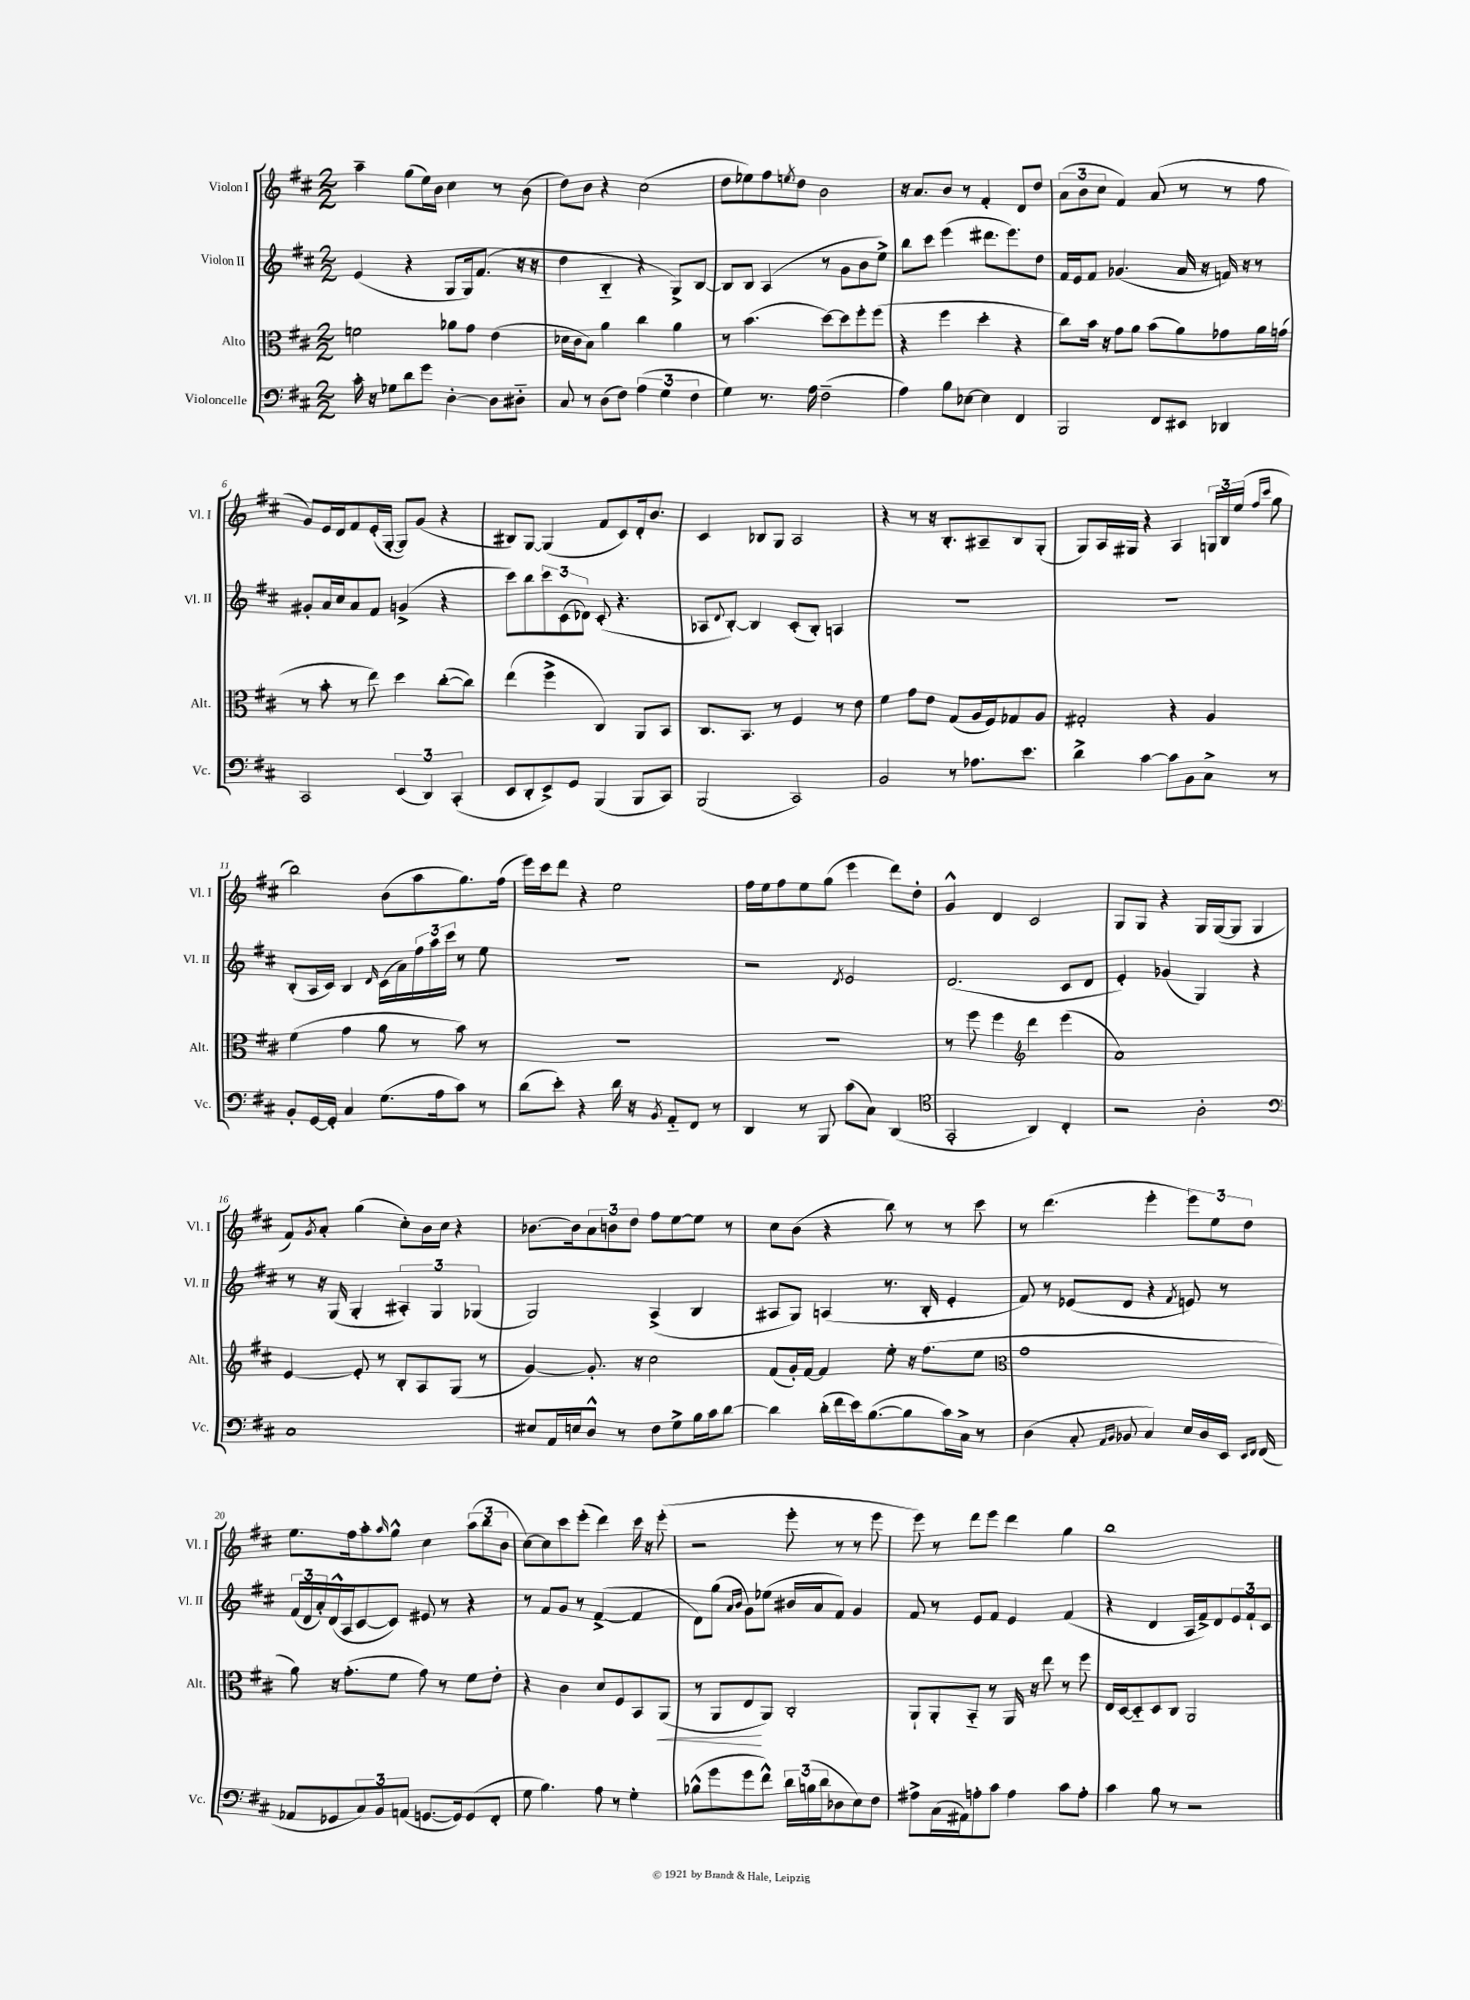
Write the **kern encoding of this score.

**kern	**kern	**kern	**kern
*staff4	*staff3	*staff2	*staff1
*clefF4	*clefC3	*clefG2	*clefG2
*k[f#c#]	*k[f#c#]	*k[f#c#]	*k[f#c#]
*M2/2	*M2/2	*M2/2	*M2/2
16c#'\	2f\	(4e/	4aa~\
16r	.	.	.
8G-\L	.	.	.
8d\	.	4r	(8gg\L
8g\J	.	.	16ee\L)
.	.	.	16b\JJ
[4D'\	8a-\L	8G/L	4cc#\
.	8g\J	16G/k)	.
.	.	(8.f#/J	.
8D\]L	(4e\	.	8r
8D#'~\J	.	16r	(8b\
.	.	16r	.
=	=	=	=
8C#/	16d-\LL	4dd\	8dd\L)
.	16c#\J	.	.
8r	8B\J)	.	8b\J
(8D\L	4a\	4B'~/	4r
8F#\J)	.	.	.
(6A\	4cc#\	4r	(2cc#\
6G\	.	.	.
.	4a\	8G^/L)	.
6F#\	.	.	.
.	.	[8B/J	.
=	=	=	=
4G\)	8r	8B/]L	8dd\L
.	(4.b\	8B/J	8ee-\)
8.r	.	(4A/	8ff#\
.	.	.	8qee/
.	.	.	8dd\J
16A\	.	.	.
(2F#~\	[8dd\L)	8r	2b\
.	8dd\]	8g\L	.
.	8ff#'\	8b\	.
.	(8ff#\J	8ee^\J)	.
=	=	=	=
4A\)	4r	8bb\L	16r
.	.	.	8.a/L
.	.	8ccc#\J	.
8B\L	4ff#\	(4eee\	8b/J
[8E-\J	.	.	8r
4E-\]	4dd'\	8.ddd#\L	4f#'/
.	.	8.eee\)	.
4FF#/	4r	.	8d/L
.	.	8dd\J	8dd/J
=	=	=	=
2BBB/	8cc#\L)	16f#/LL	(12a\L
.	.	16e/J	.
.	.	.	12b\
.	16b\Jk	8f#/J	.
.	.	.	12cc#\J
.	16r	.	.
.	8g\L	(4.g-/	4f#/)
.	8a\J	.	.
8FF#/L	(8b\L	.	(8a/
8EE#/J	8a\)	16a/	8r
.	.	16r	.
4DD-/	8g-\	16f/)	8r
.	.	16r	.
.	16a\L	8r	8ff#\
.	(16g\JJ	.	.
=	=	=	=
2CC#/	8r	8g#'/L	8g/L)
.	8b'\	16a/L	16e/L
.	.	16cc#/J	16d/J
.	8r	8a/	8f#/
.	8ee\)	8f#/J	(16e'/L
.	.	.	[16G'/JJ
(6EE/	4dd\	(4g^/	8G/]L)
.	.	.	(8g/J
6DD/)	.	.	.
.	([8cc#'\L	4r	4r
(6CC#'/	.	.	.
.	8cc#\]J)	.	.
=	=	=	=
8EE/L	(4ee\	8ccc#\L)	8B#/L)
8DD'/	.	8bb\	[8G/J
8EE^/)	4ff#^\	12ccc#\	(4G/]
.	.	(12c#\	.
8GG/J	.	.	.
.	.	12d-\J)	.
(4BBB/	4C#/)	(8c#'/	8f#/L
.	.	4.r	8c#/)
8BBB/L	8AA/L	.	16d'/k
.	.	.	8.b/J
8CC#/J)	8BB/J	.	.
=	=	=	=
(2BBB/	8.C#/L	8A-/L	4c#/
.	.	8qqd/	.
.	.	[8B'/J)	.
.	8.BB/J	.	.
.	.	4B/]	8B-/L
.	8r	.	8G/J
2CC#/)	4F#/	(8c#'/L	2A/
.	.	8B'/J)	.
.	8r	4A/	.
.	8e\	.	.
=	=	=	=
2BB/	4f#\	1r	4r
.	8g\L	.	8r
.	8e\J	.	16r
.	.	.	8.B'/L
8r	(8G/L	.	.
8.A-\L	16A/L	.	8A#~/
.	16F#/J)	.	.
.	8G-/	.	8B/
8.e\J	.	.	.
.	8A/J	.	(8G'/J
=	=	=	=
4d^\	2G#'/	1r	8G/L)
.	.	.	16A/L
.	.	.	16G#/JJ
[4c#\	.	.	4r
8c#\]L	4r	.	4A/
8BB\	.	.	.
8C#^\J	4A/	.	24G/LL
.	.	.	24B/
.	.	.	(24ee/JJ
.	.	.	16qqff#/LL
.	.	.	16qqccc#/JJ
8r	.	.	8gg\
=	=	=	=
8BB'/L	(4f#\	(8B'/L	2bb\)
[16GG/L	.	16A/L	.
16GG'/]JJ	.	16c#/JJ)	.
4C#/	4g\	4B/	.
.	.	16qqd/	.
(8.G\L	8a\	(16c#\LL	(8b\L
.	.	16a\)	.
.	8r	24ff#\	8aa\
.	.	24aa\	.
16A\k	.	.	.
.	.	24ccc#\JJ	.
8c#\J)	8b\)	8r	8.gg\)
8r	8r	8ee\	.
.	.	.	(16ff#\Jk
=	=	=	=
(8d\L	1r	1r	16eee\LL)
.	.	.	16ccc#\J
8e'\J)	.	.	8ddd\J
4r	.	.	4r
16d\	.	.	2ee\
16r	.	.	.
8qBB/	.	.	.
8AA'~/L	.	.	.
8FF#/J	.	.	.
8r	.	.	.
=	=	=	=
4DD/	1r	2r	16ff#\LL
.	.	.	16ee\J
.	.	.	8ff#\
8r	.	.	8ee\
8BBB/	.	.	(8gg\J
.	.	8qd/	.
(8c#\L	.	2e/	4eee\
8C#\J)	.	.	.
(4DD/	.	.	8ddd\L)
.	.	.	8dd'\J
=	=	=	=
*clefC4	*	*	*
2GG'/	8r	(2.d/	4g^^/
.	8ff#\	.	.
.	4ff#\	.	4d/
*	*clefG2	*	*
4AA/)	4ddd\	.	2c#/
4C#'/	(4eee\	8c#/L	.
.	.	8d/J	.
=	=	=	=
2r	1a)	4e'/)	8G/L
.	.	.	8G/J
.	.	(4g-/	4r
2A'\	.	4G/)	16G/LL
.	.	.	([16G/J
.	.	.	8G/]J
.	.	4r	4G/
=	=	=	=
*clefF4	*	*	*
1C#	[4e/	8r	8f#/L)
.	.	.	8qg/
.	.	16r	8a'/J
.	.	(16G/	.
.	8e'/]	4G'/	(4gg\
.	8r	.	.
.	8B'/L	6A#'/)	8cc#'\L)
.	8A/	.	16b\L
.	.	6G/	.
.	.	.	16cc#\JJ
.	(8G/J	.	4r
.	.	(6G-/	.
.	8r	.	.
=	=	=	=
8E#/L	[4g/)	2G/)	[8.b-\L
16AA/L	.	.	.
16E/J	.	.	16b-\]k
8D^^/J	8.g'/]	.	12a\
.	.	.	12b\
8r	.	.	.
.	.	.	12dd\J
.	16r	.	.
8F#\L	2cc#\	(4A^/	8ff#\L
8G^\	.	.	[8ee\
16B\L	.	4B/	8ee\]J
16c#\J	.	.	.
[8d\J	.	.	8r
=	=	=	=
4d\]	(8f#/L	8A#/L	8cc#\L
.	16g'/L)	8G/J)	(8b\J
.	[16f#/JJ	.	.
(16d'\LL	4f#/]	(4A/	4r
16f#\	.	.	.
16e\J)	.	.	.
([8.B\	.	.	.
.	8ee'\	8.r	8bb\)
8B\]	16r	.	8r
.	(8.ff#\L	16B'/	.
16c#\L)	.	4e'/	8r
16C#^\JJ	.	.	.
8r	8ee\J	.	8ccc#\
=	=	=	=
*	*clefC3	*	*
(4D\	1g	8f#/)	8r
.	.	8r	(4.ddd\
8C#'/	.	(8e-/L	.
16qqAA/LL	.	.	.
16qqBB/JJ	.	.	.
8BB-/	.	8d/J	.
4C#/)	.	4r	4eee'\
.	.	8qf#/	.
16E/LL	.	8e/)	12eee\L)
16D/	.	.	.
.	.	.	12ee\
16EE/JJ	.	8r	.
.	.	.	12dd\J
16qqEE/LL	.	.	.
16qqFF#/JJ	.	.	.
(16FF#/	.	.	.
=	=	=	=
8AA-/L	8a\)	(24f#/LL	8.ee\L
.	.	24d/	.
.	.	24a'/)	.
8GG-/	16r	(16d^^/	.
.	(8.g'\L	16A/J	16ff#\k
12C#/)	.	[8c#/	8aa'\
12BB/	.	.	.
.	.	.	16qqaa/
.	8f#\J	8c#/]J)	8gg^^\J
(12AA/J	.	.	.
[8.GG/L	8g\)	8e#/	4cc#\
.	8r	8r	.
16GG/]k)	.	.	.
(8GG/	8f#\L	4r	(12aa\L
.	.	.	12bb\
8FF#'/J	8e'\J	.	.
.	.	.	12b\J
=	=	=	=
8G\	4r	8r	[8cc#\L)
4.B\)	.	8f#/L	8cc#\]
.	4c#\	8g/J	8ccc#\
.	.	8r	(8eee'\J
8A\	8d/L	([4f#^/	4ddd\)
8r	8F#/	.	.
4G'\	8BB/	4f#/]	16ccc#\
.	.	.	16r
.	(8AA/J	.	(8eee'\
=	=	=	=
(8B-^^\L	8r	8d\L)	2r
8g\	8AA/L	(8gg\J	.
.	.	16qqa/LL	.
.	.	16qqb/JJ	.
8g\	8E/	8g\L)	.
8f#^^\J)	8AA/J)	(8ee-\J	.
24d\LL	2C#'/	16b#/LL	8eee'\
(24B\	.	.	.
.	.	16a/J	.
24d\J	.	.	.
8D-\	.	8f#/J)	8r
8E\)	.	4g/	8r
8F#\J	.	.	8eee\
=	=	=	=
8A#^\L	8AA`/L	8f#/	8eee\)
(16C#\L	8AA'/	8r	8r
16AA#\J)	.	.	.
8A'\	8BB'~/J	8e/L	8ddd\L
8c#\J	8r	8f#/J	8eee\J
4A\	16AA/	4e/	4ddd\
.	16r	.	.
.	8ee\	.	.
8c#\L	8r	(4f#/	4gg\
8A'\J	8ff#\	.	.
=	=	=	=
4c#\	16E/LL	4r	1bb
.	[16D/J	.	.
.	8D'~/]	.	.
8B\	8D/	4d/	.
8r	8C#/J	.	.
2r	2AA/	16A/LL	.
.	.	16f#^/J)	.
.	.	8d/	.
.	.	12e/	.
.	.	12f#`/	.
.	.	12c#/J	.
==	==	==	==
*-	*-	*-	*-
